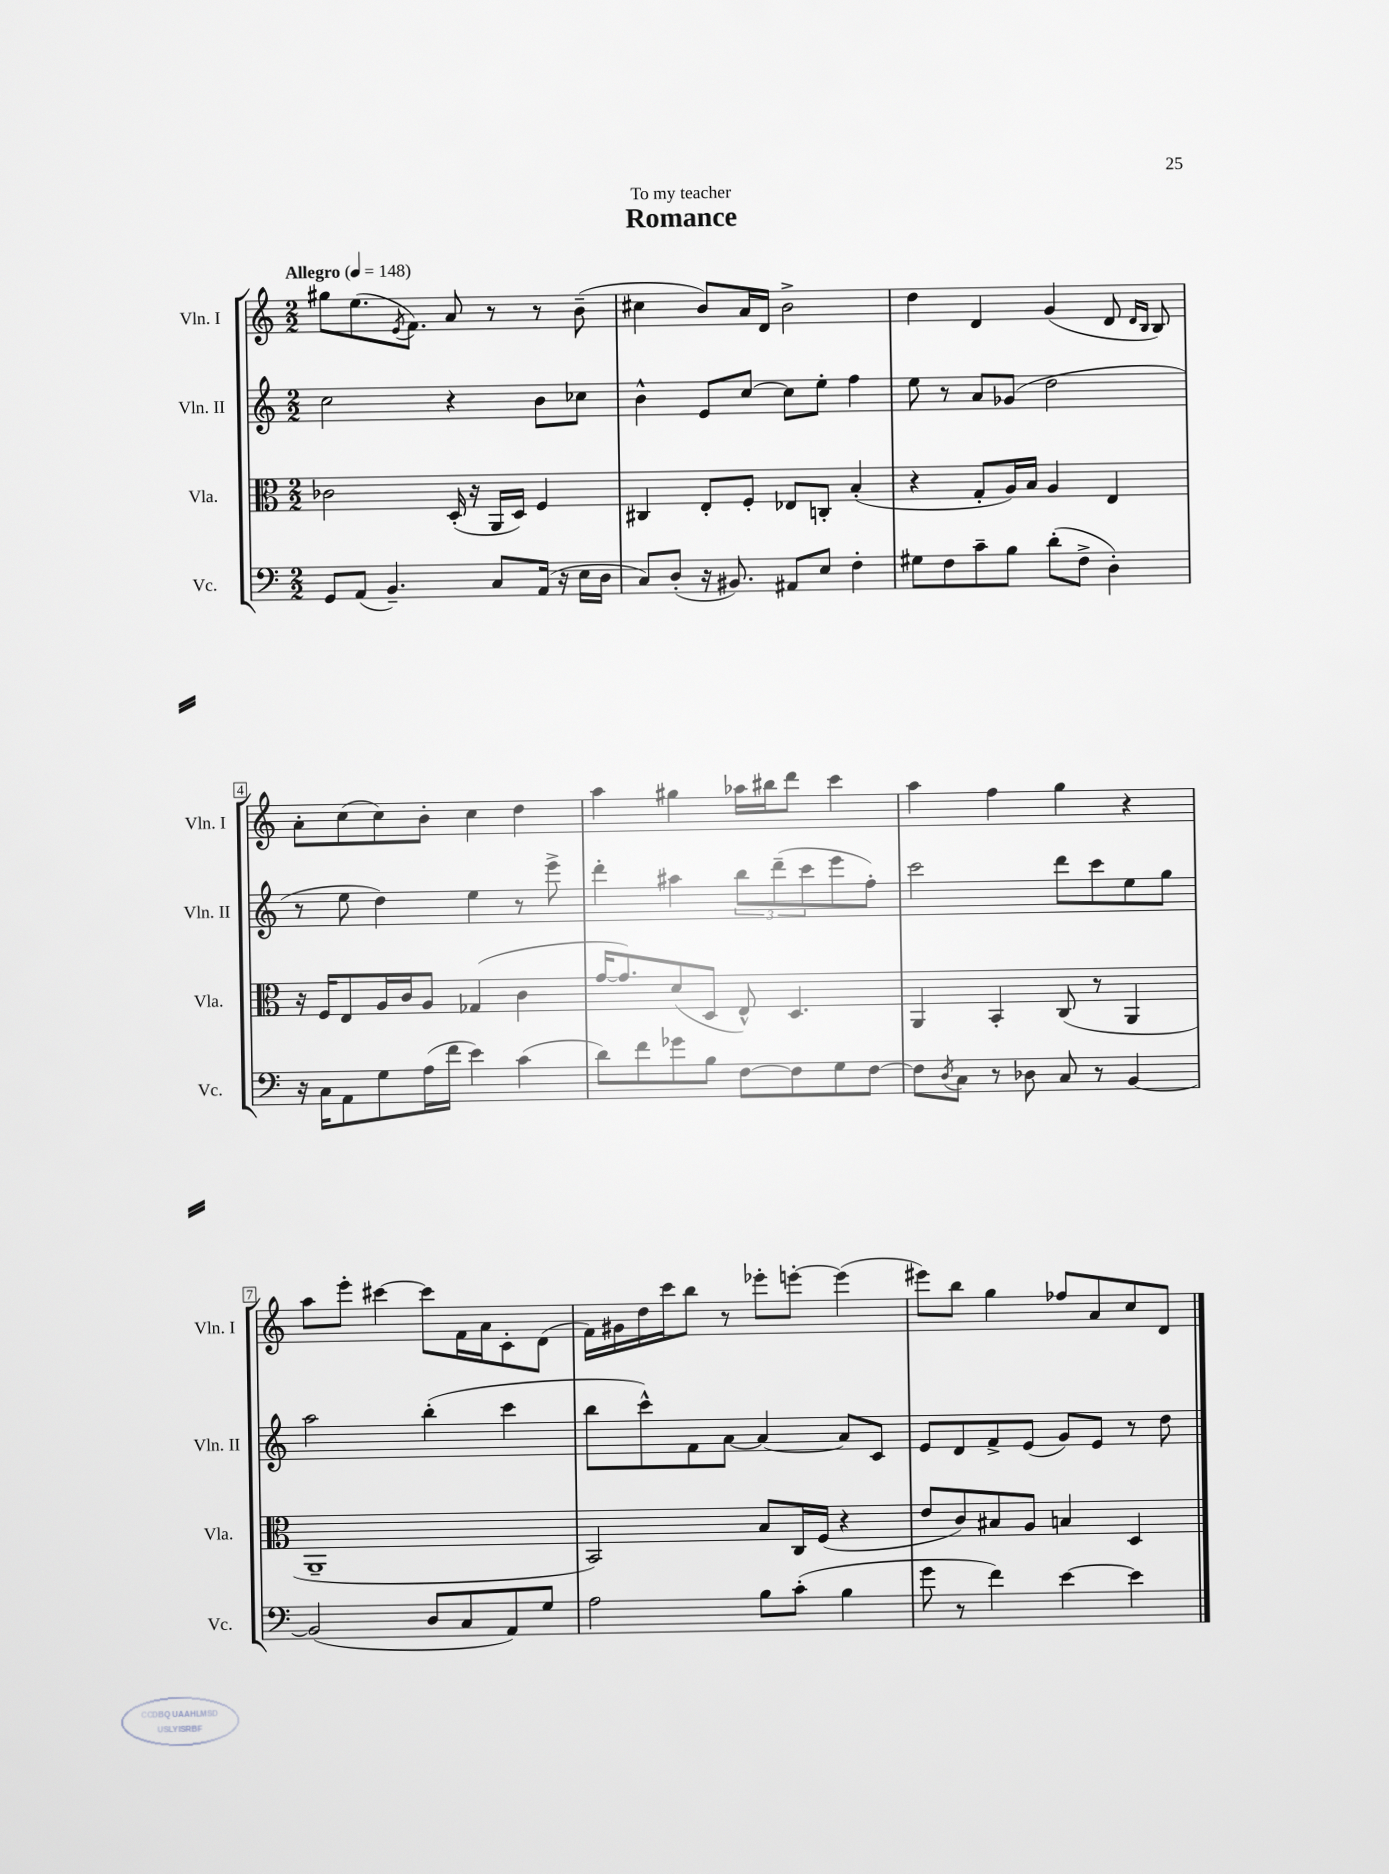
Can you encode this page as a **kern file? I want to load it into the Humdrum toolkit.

**kern	**kern	**kern	**kern
*part4	*part3	*part2	*part1
*staff4	*staff3	*staff2	*staff1
*I"Vc.	*I"Vla.	*I"Vln. II	*I"Vln. I
*I'Vc.	*I'Vla.	*I'Vln. II	*I'Vln. I
*clefF4	*clefC3	*clefG2	*clefG2
*k[]	*k[]	*k[]	*k[]
*M2/2	*M2/2	*M2/2	*M2/2
*MM148	*MM148	*MM148	*MM148
=1	=1	=1	=1
!	!	!	!LO:TX:a:B:t=Allegro
8GG/L	2c-X\	2cc\	8gg#X\L
(8AA/J	.	.	(8.ee\
4.BB~/)	.	.	.
.	.	.	8qe/
.	.	.	8.f\J)
.	(16D'/	4r	8a/
.	16r	.	.
8C/L	16AA/LL	.	8r
.	16D/JJ)	.	.
(16AA/Jk	4F/	8b\L	8r
16r	.	.	.
16E\LL	.	8cc-X\J	(8b~\
16D\JJ	.	.	.
=2	=2	=2	=2
8C/L)	4C#X/	4b^^\	4cc#X\
(8D'/J	.	.	.
16r	8E'/L	8e/L	8b/L)
8.BB#X/)	.	.	.
.	8F'/J	[8cc/J	16a/L
.	.	.	16d/JJ
8AA#X/L	8E-X/L	8cc\L]	2b^\
8E/J	8Cn'/J	8ee'\J	.
4F'\	(4B'/	4ff\	.
=3	=3	=3	=3
8G#X\L	4r	8ee\	4dd\
8F\	.	8r	.
8c~\	8G'/L	8a/L	4d/
8B\J	16A/L)	(8g-X/J	.
.	16B/JJ	.	.
(8d'\L	4A/	2dd\	(4g/
8F^\J	.	.	.
4D'\)	4E/	.	8d/
.	.	.	16qqd/LL
.	.	.	16qqB/JJ
.	.	.	8B/)
!!LO:LB:g=z
=4	=4	=4	=4
16r	16r	8r	8a'\L
16C\KL	16F/KL	.	.
8AA\	8E/	8ee\	(8cc\
8G\	16A/L	4dd\)	8cc\)
.	16c/J	.	.
(16A\L	8A/J	.	8b'\J
16f\JJ	.	.	.
4e\)	(4G-X/	4ee\	4cc\
(4c\	4c\	8r	4dd\
.	.	8eee^\	.
=5	=5	=5	=5
8d\L)	[16g/KL	4ddd'\	4aa\
.	8.g/])	.	.
8f\	.	.	.
8g-X\	(8d/	4aa#X\	4gg#X\
8B\J	8D/J	.	.
[8F\L	8E^^/)	12bb\L	16aa-X\LL
.	.	.	16bb#X\J
.	.	(12ddd~\	.
8F\]	4.D/	.	8ddd\J
.	.	12ccc\	.
8G\	.	8eee\	4ccc\
[8F\J	.	8ff'\J)	.
=6	=6	=6	=6
8F\L]	4AA/	2ccc\	4aa\
8qD/	.	.	.
8C\J	.	.	.
8r	4BB'/	.	4ff\
8D-X\	.	.	.
8C/	(8C/	8ddd\L	4gg\
8r	8r	8ccc\	.
[4BB/	4AA/	8ee\	4r
.	.	8gg\J	.
!!LO:LB:g=z
=7	=7	=7	=7
(2BB/]	1AA~	2aa\	8aa\L
.	.	.	8eee'\J
.	.	.	[4ccc#X\
8D/L	.	(4bb'\	8ccc#\L]
8C/	.	.	16f\L
.	.	.	16a\J
8AA/)	.	4ccc\	8c'\
8G/J	.	.	(8d\J
=8	=8	=8	=8
2A\	2BB/)	8bb\L	16f\LL)
.	.	.	16g#X\
.	.	8ccc^^\)	16dd\
.	.	.	16ccc\J
.	.	8f\	8bb\J
.	.	[8a\J	8r
8B\L	8B/L	4a/_	8eee-X'\L
(8c'\J	16C/L	.	[8eeen'\J
.	(16F/JJ	.	.
4B\	4r	8a/L]	(4eee\]
.	.	8c/J	.
=9	=9	=9	=9
8g\	8e/L	8e/L	8eee#X\L)
8r	8c/)	8d/	8bb\J
4f\)	8B#X/	8f^/	4gg\
.	8A/J	(8e/J	.
[4e\	4Bn/	8g/L)	8ff-X/L
.	.	8e/J	8a/
4e\]	4D/	8r	8cc/
.	.	8dd\	8d/J
==	==	==	==
*-	*-	*-	*-
